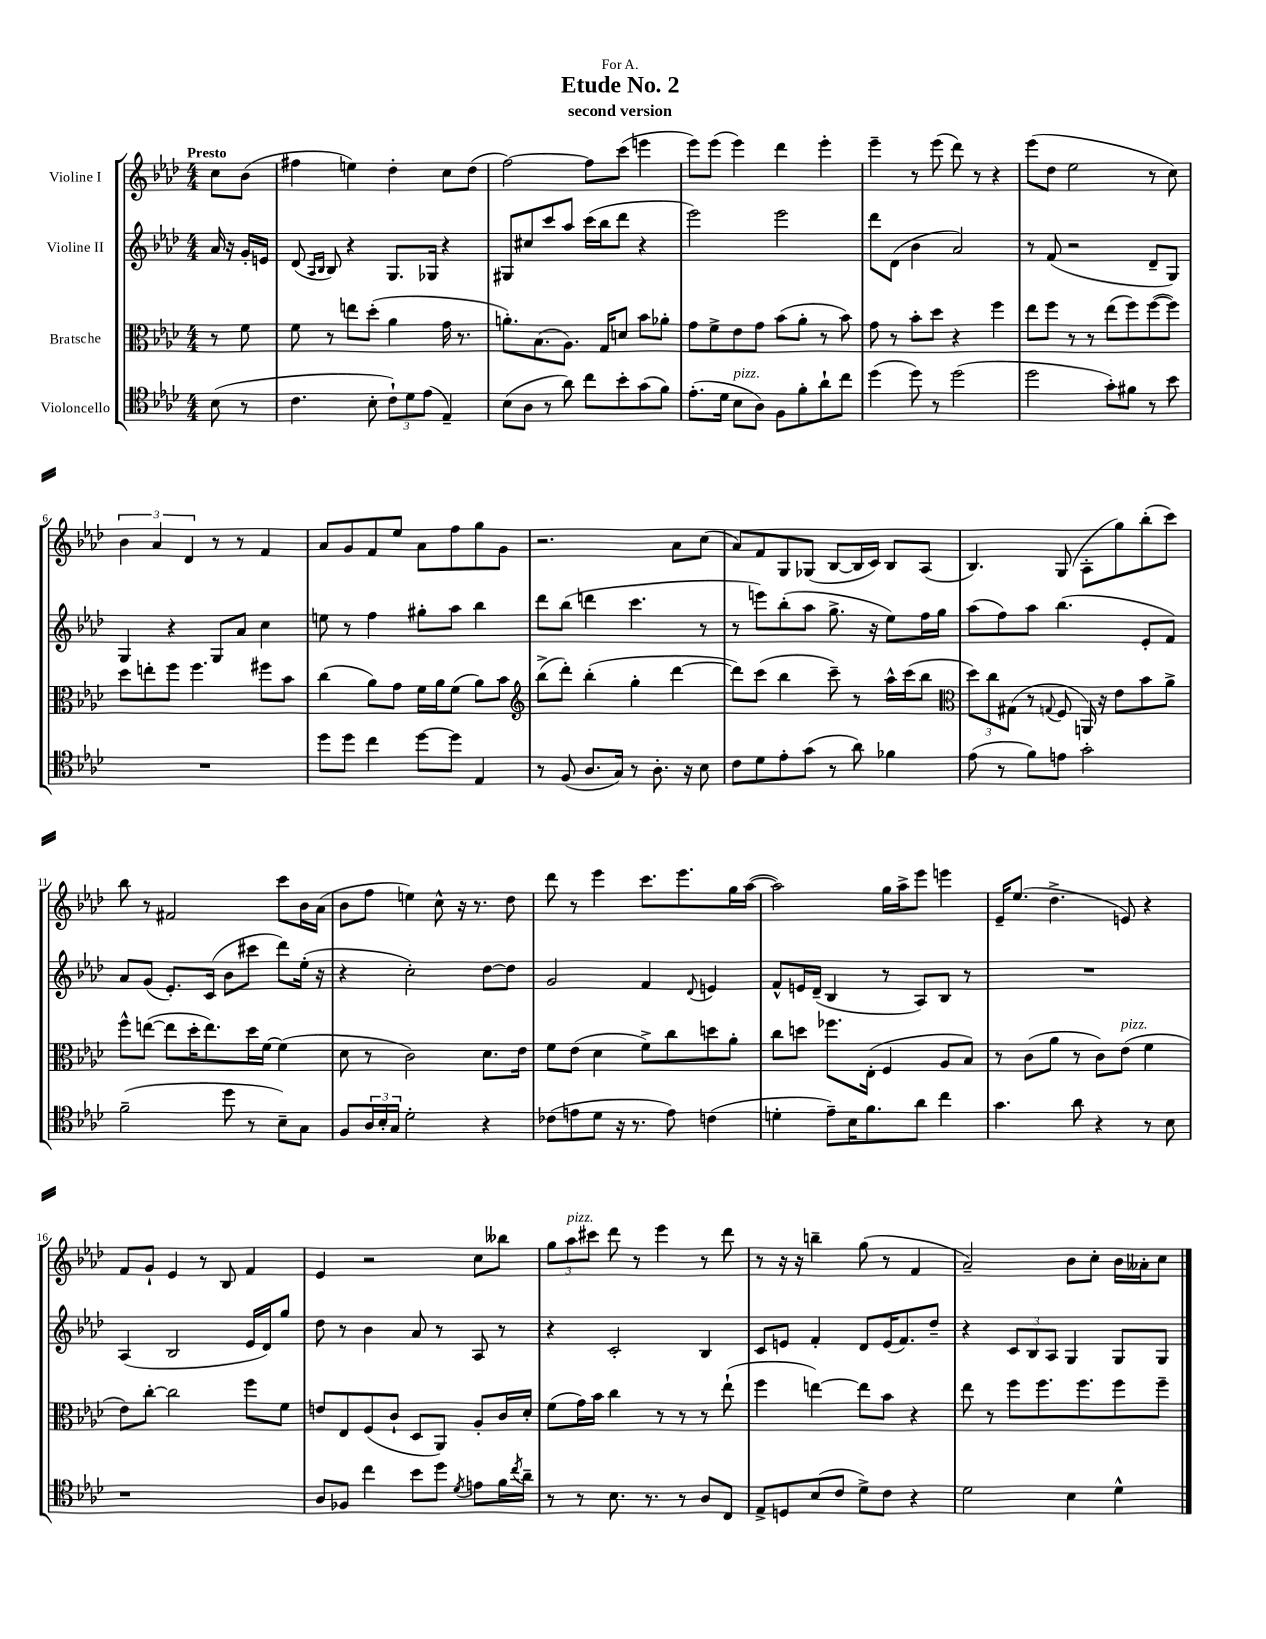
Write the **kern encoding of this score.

**kern	**kern	**kern	**kern
*part4	*part3	*part2	*part1
*staff4	*staff3	*staff2	*staff1
*I"Violoncello	*I"Bratsche	*I"Violine II	*I"Violine I
*clefC4	*clefC3	*clefG2	*clefG2
*k[b-e-a-d-]	*k[b-e-a-d-]	*k[b-e-a-d-]	*k[b-e-a-d-]
*M4/4	*M4/4	*M4/4	*M4/4
=	=	=	=
!	!	!	!LO:TX:a:B:t=Presto
(8B-\	8r	16a-/	8cc\L
.	.	16r	.
8r	8f\	16g'/LL	(8b-\J
.	.	16en/JJ	.
=1	=1	=1	=1
4.c\	8f\	(8d-/	4ff#X\
.	.	16qqA-/LL	.
.	.	16qqB-/JJ	.
.	8r	8B-/)	.
.	8een\L	4r	4een\)
8B-'\	(8dd-'\J	.	.
12c`\L)	4a-\	8.G/L	4dd-'\
12d-\	.	.	.
(12e-\J	.	.	.
.	.	16G-X/Jk	.
4E-~/)	16g\	4r	8cc\L
.	8.r	.	.
.	.	.	(8dd-\J
=2	=2	=2	=2
(8B-\L	8.an'\L)	8G#X/L	[2ff\)
8A-\J	.	8cc#X/	.
.	(8.B-\	.	.
8r	.	8ccc/	.
8a-\)	8.A-\J)	8aa-/J	.
8cc\L	.	(16ccc\LL	8ff\L]
.	16G/KL	16bb-\J	.
8b-'\	8dn/J	8ddd-\J	(8ccc\J
(8g\	8b-\L	4r	4eeen\
8f\J)	8a-X'\J	.	.
=3	=3	=3	=3
(8.e-'\L	8g\L	2eee-\)	8eee-\L)
.	8f^\	.	(8eee-\J
16d-\Jk	.	.	.
!LO:TX:a:i:t=pizz.	!	!	!
8B-\L	8e-\	.	4eee-\)
8A-\J)	8g\J	.	.
8F\L	(8b-\L	2eee-\	4ddd-\
8f'\	8a-'\J	.	.
8a-`\	8r	.	4eee-'\
8cc\J	8b-\)	.	.
=4	=4	=4	=4
(4dd-\	8g\	8ddd-\L	4eee-~\
.	8r	(8d-\J	.
8dd-\)	8b-'\L	4b-\	8r
8r	8dd-\J	.	(8eee-\
(2dd-\	4r	2a-/)	8ddd-\)
.	.	.	8r
.	4ff\	.	4r
=5	=5	=5	=5
2dd-\	8ee-\L	8r	(8eee-\L
.	8ff\J	(8f/	8dd-\J
.	8r	2r	2ee-\
.	8r	.	.
8g'\L)	(8ee-\L	.	.
8f#X\J	8ff\)	.	.
8r	([8ff\	8d-~/L	8r
8b-\	8ff\J])	8G/J)	8cc\)
!!LO:LB:g=z
=6	=6	=6	=6
1r	8dd-\L	4G/	6b-\
.	8een'\	.	.
.	.	.	6a-/
.	8ff\J	4r	.
.	.	.	6d-/
.	4.ff\	.	.
.	.	8G/L	8r
.	.	8a-/J	8r
.	8ff#X\L	4cc\	4f/
.	8b-\J	.	.
=7	=7	=7	=7
8dd-\L	(4cc\	8een\	8a-/L
8dd-\J	.	8r	8g/
4cc\	8a-\L)	4ff\	8f/
.	8g\J	.	8ee-/J
[8dd-\L	16f\LL	8gg#X'\L	8a-\L
.	16a-\J	.	.
8dd-\J]	(8f\J	8aa-\J	8ff\
4E-/	8a-\L)	4bb-\	8gg\
.	8b-\J	.	8g\J
=8	=8	=8	=8
*	*clefG2	*	*
8r	(8bb-^\L	8ddd-\L	2.r
(8F/	8ddd-'\J)	(8bb-\J	.
8.A-/L	(4bb-'\	4dddn\	.
16G/Jk)	.	.	.
8r	4gg'\	4.ccc\	.
8.A-'\	.	.	.
.	[4ddd-\	.	8a-\L
16r	.	.	.
8B-\	.	8r	(8cc\J
=9	=9	=9	=9
8c\L	8ddd-\L])	8r	8a-/L)
8d-\	(8ccc\J	8eeen\L)	8f/
8e-'\	4bb-\	(8bb-'\	8G/
(8g\J	.	8aa-\J	(8G-X/J
8r	8ccc~\)	8.gg^\	[8B-/L
8a-\)	8r	.	16B-/L]
.	.	16r	16c/JJ)
4f-X\	16aa-^^\LL	8ee-\L)	8B-/L
.	(16ccc\J	.	.
.	8bb-\J	16ff\L	(8A-/J
.	.	16gg\JJ	.
=10	=10	=10	=10
*	*clefC3	*	*
(8e-\	12dd-\L)	(8aa-\L	4.B-/)
.	12cc\	.	.
8r	.	8ff\)	.
.	(12G#X\J	.	.
8f\L)	8r	8aa-\J	.
.	8qqGn/	.	.
8en\J	8F/	(4.bb-\	(8G/
2g'\	16AAn/)	.	8A-'\L
.	16r	.	.
.	8e-\L	.	8gg\)
.	8b-\	8e-'/L	(8bb-'\
.	8a-^\J	8f/J)	8ccc\J)
!!LO:LB:g=z
=11	=11	=11	=11
(2f~\	8ff^^\L	8a-/L	8bb-\
.	([8een\J	(8g/J	8r
.	8ee\L]	8.e-'/L)	2f#X/
.	16dd-'\K	.	.
.	8.ee\)	(16c/Jk	.
8dd-\	.	8b-\L	.
8r	16dd-\L	8ccc#X\J	.
.	[16f\JJ	.	.
8B-~\L)	(4f\]	8ddd-\L)	8ccc\L
8G\J	.	(16ee-'\Jk	16b-\L
.	.	16r	(16a-\JJ
=12	=12	=12	=12
8F/L	8d-\	4r	8b-\L
24A-/L	8r	.	8ff\J
24B-'/	.	.	.
24G/JJ	.	.	.
2d-'\	2c\)	2cc'\)	4een\)
.	.	.	8cc^^\
.	.	.	16r
.	.	.	8.r
4r	8.d-\L	[8dd-\L	.
.	.	8dd-\J]	8dd-\
.	16e-\Jk	.	.
=13	=13	=13	=13
(8c-X\L	8f\L	2g/	8ddd-\
8en\	(8e-\J	.	8r
8d-\J	4d-\	.	4eee-\
16r	.	.	.
8.r	.	.	.
.	8f^\L)	4f/	8.ccc\L
8e\)	8cc\	.	.
.	.	.	8.eee-\
.	.	8qqd-/	.
(4cn\	8ddn\	4en/	.
.	8a-'\J	.	16gg\L
.	.	.	([16aa-\JJ
=14	=14	=14	=14
4dn'\	8cc\L	8f^^/L	2aa-\])
.	8ddn\J	16en/L	.
.	.	(16d-~/JJ	.
8e-~\L)	8.ff-X\L	4B-/	.
16B-\K	.	.	.
8.f\	(16E-'\Jk	.	.
.	4F/	8r	16gg\LL
.	.	.	16aa-^\J
8a-\J	.	8A-/L)	8eee-\J
4cc\	8A-/L	8B-/J	4eeen\
.	8B-/J)	8r	.
=15	=15	=15	=15
4.g\	8r	1r	16e-~/KL
.	.	.	(8.ee-/J
.	(8c\L	.	.
.	8a-\J	.	4.dd-^\
8a-\	8r	.	.
4r	8c\L)	.	.
!	!LO:TX:a:i:t=pizz.	!	!
.	(8e-\J	.	8en/)
8r	4f\	.	4r
8B-\	.	.	.
!!LO:LB:g=z
=16	=16	=16	=16
1r	8e-\L)	(4A-/	8f/L
.	[8cc'\J	.	8g`/J
.	2cc\]	2B-/	4e-/
.	.	.	8r
.	.	.	8B-/
.	8ff\L	16e-/LL	4f/
.	.	16d-/J)	.
.	8f\J	8gg/J	.
=17	=17	=17	=17
8A-/L	8en/L	8dd-\	4e-/
8F-X/J	8E-/	8r	.
4cc\	(8F/	4b-\	2r
.	8c`/J	.	.
8b-\L	8D-/L	8a-/	.
8dd-\J	8AA-/J)	8r	.
8qd-/	.	.	.
8en\L	8A-'/L	8A-/	8cc\L
16f\L	16c/L	8r	8bb--X\J
8qcc/	.	.	.
16a-~\JJ	16d-'/JJ	.	.
=18	=18	=18	=18
8r	(8f\L	4r	12gg\L
!	!	!	!LO:TX:a:i:t=pizz.
.	.	.	12aa-\
8r	16g\L)	.	.
.	.	.	12ccc#X\J
.	16b-\JJ	.	.
8.B-\	4cc\	2c'/	8ddd-\
.	.	.	8r
8.r	.	.	.
.	8r	.	4eee-\
8r	8r	.	.
8A-/L	8r	4B-/	8r
8C/J	(8ee-`\	.	8ddd-\
=19	=19	=19	=19
8E-^/L	4ff\	8c/L	8r
8Dn/	.	8en/J	16r
.	.	.	16r
(8B-/	[4een\)	4f'/	4bbn~\
8c/J	.	.	.
8d-^\L)	8ee\L]	8d-/L	(8gg\
8c\J	8b-\J	(16e/K	8r
.	.	8.f/)	.
4r	4r	.	4f/
.	.	8dd-~/J	.
=20	=20	=20	=20
2d-\	8ee-\	4r	2a-~/)
.	8r	.	.
.	8ff\L	12c/L	.
.	.	12B-/	.
.	8.ff\	.	.
.	.	12A-/J	.
4B-\	.	4G/	8b-\L
.	8.ff\	.	.
.	.	.	8cc'\J
4d-^^\	8ff\	8G/L	16b-\LL
.	.	.	16a--X'\J
.	8ff~\J	8G/J	8cc\J
==	==	==	==
*-	*-	*-	*-
